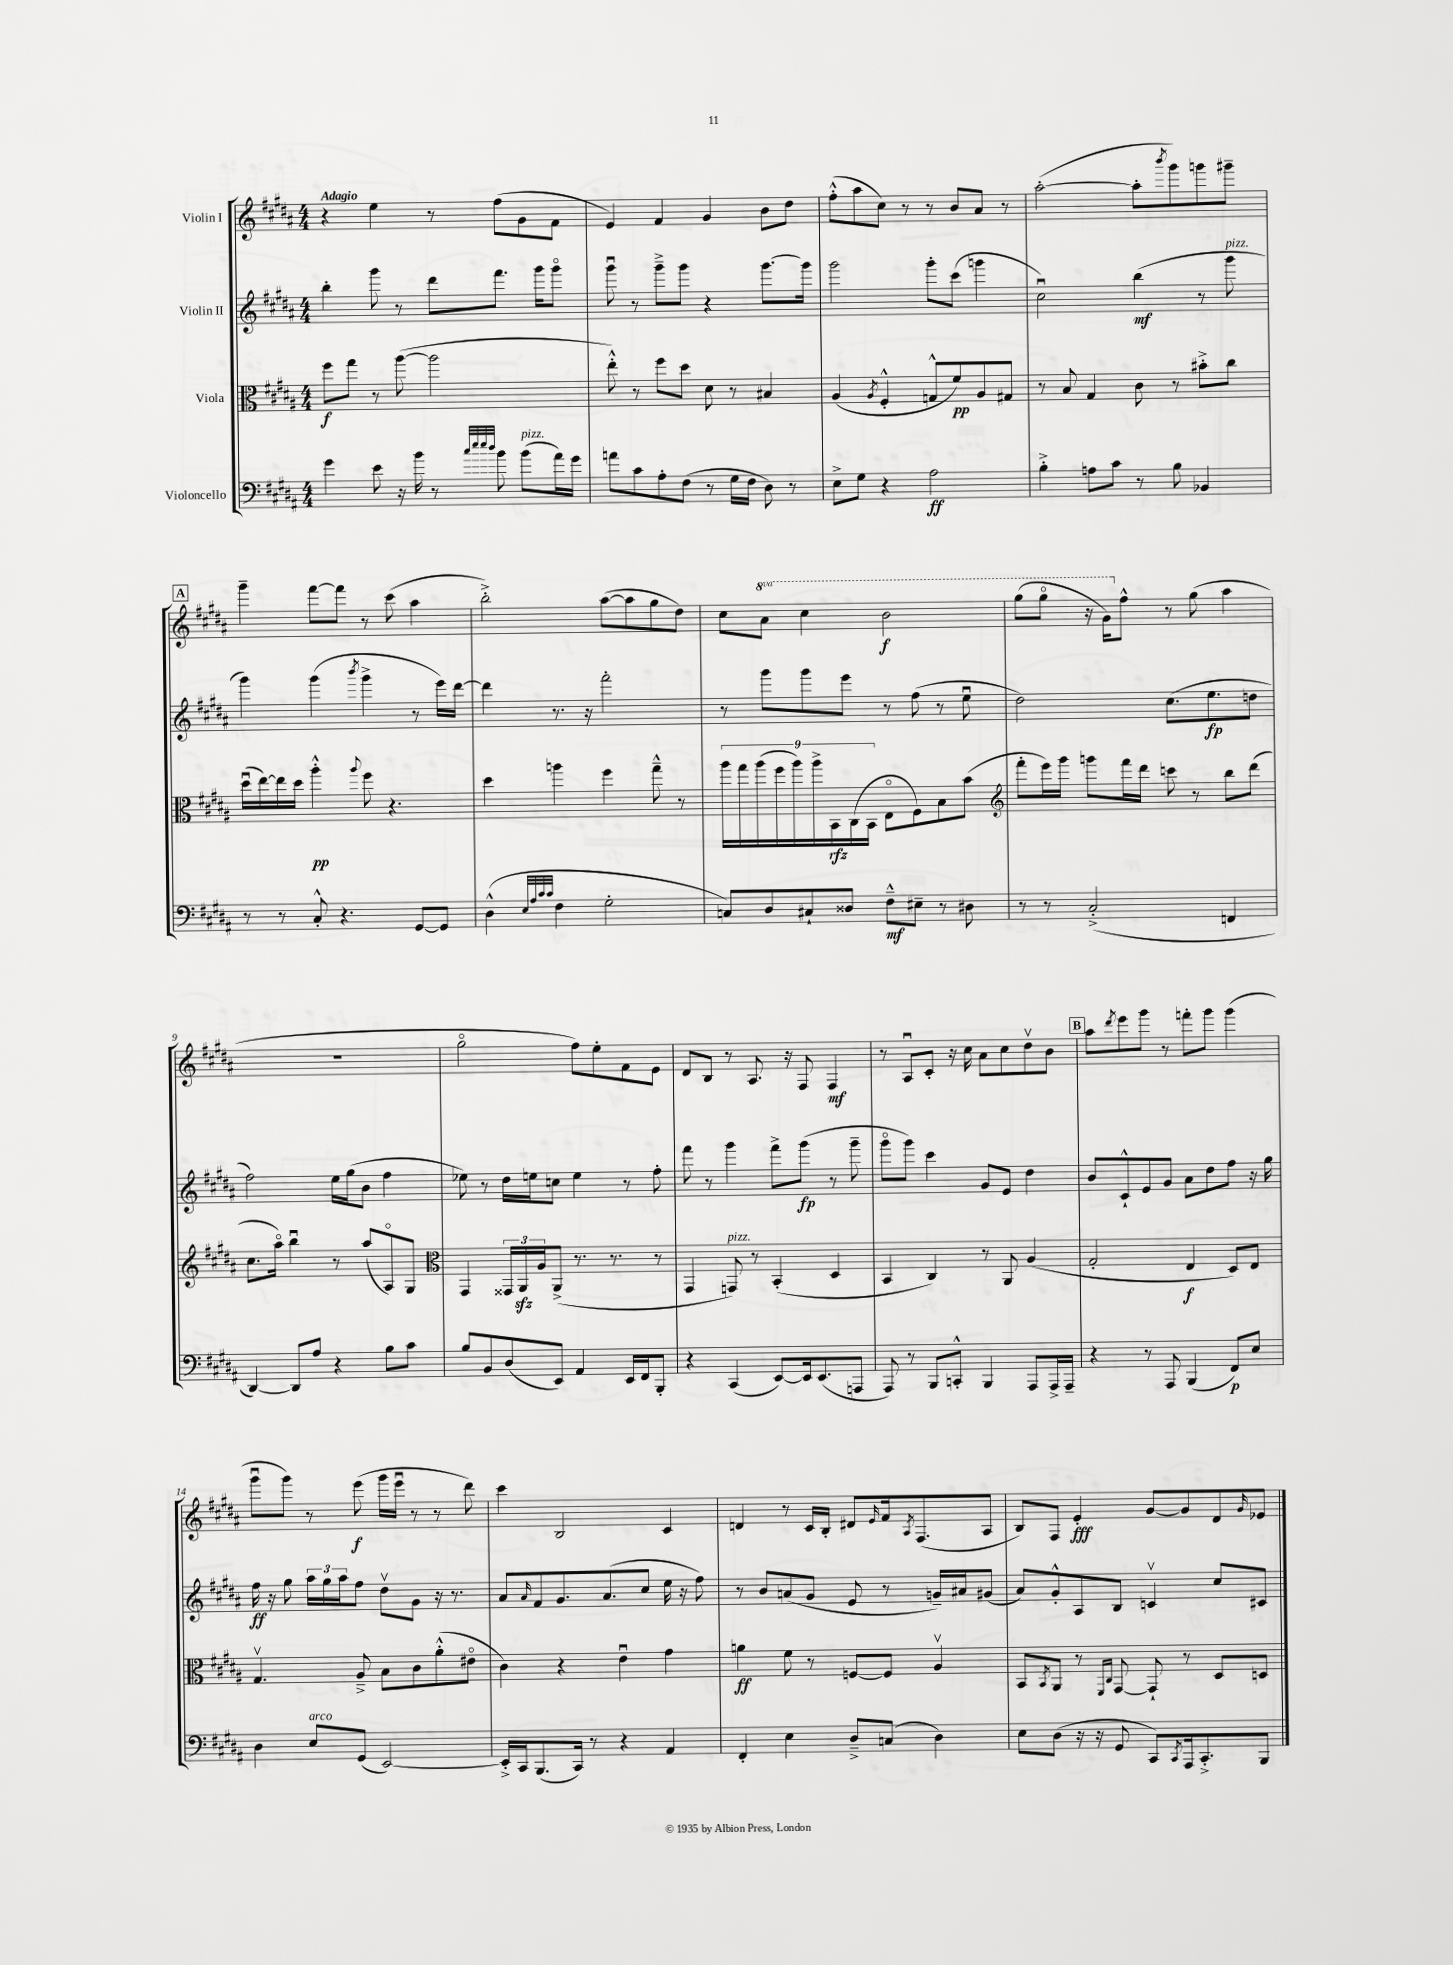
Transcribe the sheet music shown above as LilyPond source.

<<
\new StaffGroup <<
\new Staff = "s0" \with { instrumentName = "Violin I" } {
    \clef treble \key b \major \numericTimeSignature \time 4/4 \set Staff.ottavationMarkups = #ottavation-simple-ordinals \tempo "Adagio"
    r4 e''4 r8 fis''8( gis'8 fis'8 |
    e'4) fis'4 gis'4 b'8 dis''8 |
    fis''8-.-^( ais''8 cis''8) r8 r8 b'8 ais'8 r8 |
    ais''2~-.( ais''8-. \acciaccatura { b'''8 } gis'''8) g'''8 gis'''8-- |
    \mark \markup { \box "A" } gis'''4-- fis'''8~ fis'''8 r8 cis'''8( ais''4 |
    b''2-.->) ais''8~( ais''8 gis''8 dis''8) |
    cis''8 \ottava #1 ais''8 cis'''4 b''2\f |
    gis'''8( gis'''8\flageolet r16 gis''16) \ottava #0 fis''8-^ r8 gis''8( ais''4 |
    R1 |
    gis''2\flageolet fis''8) e''8-. fis'8 e'8 |
    dis'8 b8 r8 ais8. r16 fis8 fis4\mf |
    r8 ais8\downbow cis'8-. r16 cis''16 ais'8 cis''8 dis''8\upbow b'8 |
    \mark \markup { \box "B" } ais''8 \acciaccatura { dis'''8 } e'''8 gis'''8 r8 f'''8-. gis'''8 gis'''4( |
    gis'''8\downbow gis'''8) r8 e'''8\f( gis'''16 e'''16\downbow r8 r8 dis'''8) |
    cis'''4 b2 cis'4 |
    d'4 r8 cis'16 b16-. dis'8 \grace { e'16 } fis'16 \acciaccatura { ais8 } fis8.( ais8 |
    b8) fis8 e'4-.\fff gis'8~ gis'8 dis'8 \grace { gis'16 } ees'8 \bar "|." |
}
\new Staff = "s1" \with { instrumentName = "Violin II" } {
    \clef treble \key b \major \numericTimeSignature \time 4/4
    b''4-. gis'''8 r8 dis'''8 fis'''8. gis'''16 gis'''8\flageolet |
    gis'''8\downbow r8 gis'''8---> gis'''8 r4 gis'''8.~ gis'''16 |
    gis'''2 gis'''8-. cis'''8( g'''4 |
    cis''2\downbow) b''4\mf( r8 gis'''8^\markup { \italic "pizz." } |
    \mark \markup { \box "A" } gis'''4) gis'''4( \acciaccatura { b'''8 } gis'''4-> r8 e'''16) dis'''16~ |
    dis'''4 r8. r16 fis'''2-. |
    r8 gis'''8 gis'''8 e'''8 r8 fis''8( r8 e''8\downbow |
    dis''2) cis''8.( e''8.\fp d''8 |
    fis''2) e''16 gis''16( b'8 fis''4 |
    ees''8) r8 dis''16 e''16 c''8 e''4 r8 fis''8-. |
    fis'''8 r8 gis'''4 fis'''8-> gis'''8\fp( r8 gis'''8-- |
    gis'''8\flageolet gis'''8) cis'''4 gis'8 e'8 dis''4 |
    \mark \markup { \box "B" } b'8 cis'8-!-^ e'8 gis'8 ais'8 dis''8 fis''8 r16 gis''16 |
    fis''16\ff r16 gis''8 \tuplet 3/2 { ais''16 gis''16 ais''16 } fis''8 dis''8\upbow gis'8 r16 r8. |
    ais'8 \grace { ais'16 } fis'8 gis'8. ais'8.( cis''8 e''16 r16 fis''8) |
    r8 b'8 a'8( gis'8 e'8 r8 g'16--) ais'16 gis'8( |
    ais'8) gis'8-.-^ ais8 b8 c'4\upbow cis''8 cis'8 \bar "|." |
}
\new Staff = "s2" \with { instrumentName = "Viola" } {
    \clef alto \key b \major \numericTimeSignature \time 4/4
    fis''8\f gis''8 r8 ais''8~( ais''2 |
    e''8-.-^) r8 fis''8 dis''8 dis'8 r8 bis4 |
    ais4( \acciaccatura { ais8 } fis4-.-^ g8-^ fis'8\pp) ais8 gis8 |
    r8 b8 gis4 cis'8 r8 bis'8-.-> cis''8 |
    \mark \markup { \box "A" } dis''16\downbow( e''16~) e''16 dis''16 ais''4-.-^\pp \appoggiatura { ais''8 } fis''8 r4. |
    dis''4 a''4 fis''4 gis''8---^ r8 |
    \tuplet 9/8 { ais''16 gis''16 ais''16( fis''16 ais''16) ais''16-> b,16\rfz cis16( b,16 } e8\flageolet fis8) b8 b'8( |
    \clef treble fis'''8-. e'''16) gis'''16 g'''8 fis'''16 dis'''16 c'''8 r8 b''8 dis'''8( |
    cis''8. ais''16\flageolet) b''4\downbow r8 ais''8( ais8\flageolet) gis8 |
    \clef alto gis,4 \tuplet 3/2 { gisis,16 ais,16\sfz ais16 } ais,8->( r8. r8. r8 |
    gis,4 g,8^\markup { \italic "pizz." }) r8 b,4-.( dis4 |
    b,4 cis4) r8 ais,8 ais4( |
    \mark \markup { \box "B" } gis2-. e4\f dis8) e8 |
    gis4.\upbow ais8---> b8 cis'8 ais'8-.-^( eis'8\flageolet |
    cis'4) r4 e'4\downbow gis'4 |
    a'4\ff fis'8 r8 f8~ f8 ais4\upbow |
    b,8 \acciaccatura { b,8 } ais,8 r8 \grace { fis,16 cis16 } gis,8~ gis,8-! r8 dis8 d8 \bar "|." |
}
\new Staff = "s3" \with { instrumentName = "Violoncello" } {
    \clef bass \key b \major \numericTimeSignature \time 4/4
    gis'4 e'8 r16 b'16 r8 \grace { cis''32 e''32 e''32 dis''32 } b'8 b'8^\markup { \italic "pizz." }( ais'16) gis'16 |
    a'8 cis'8 ais8-. fis8( r8 gis16 fis16 dis8) r8 |
    e8-> gis8 r4 ais2\ff |
    b4-.-> a8 cis'8 r8 b8 bes,4 |
    \mark \markup { \box "A" } r8 r8 cis8-.-^ r4. gis,8~ gis,8 |
    dis4-^( \grace { e32 ais32 cis'32 cis'32 } fis4 gis2-. |
    c8) dis8 cis8-! disis8 fis8---^\mf eis8-- r8 dis8 |
    r8 r8 cis2-.->( f,4 |
    dis,4~) dis,8 ais8 r4 b8 cis'8 |
    b8 b,8 dis8( e,8) ais,4 e,16 fis,16 b,,8-. |
    r4 cis,4( e,8~) e,16 e,8.( a,,8 |
    ais,,8) r8 b,,8 c,8-.-^ b,,4 ais,,8 ais,,16-> ais,,16-- |
    \mark \markup { \box "B" } r4 r8 ais,,8 b,,4( fis,8\p) e8 |
    dis4 e8^\markup { \italic "arco" } gis,8( e,2~) |
    e,16-.-> cis,16 b,,8.( cis,16) r8 r4 ais,4 |
    fis,4-. e4 dis8---> c8( dis4) |
    e8 dis8( r16 r16 gis,8 cis,8) \acciaccatura { cis,8 } ais,,16 cis,8.-.-> b,,8 \bar "|." |
}
>>
>>
